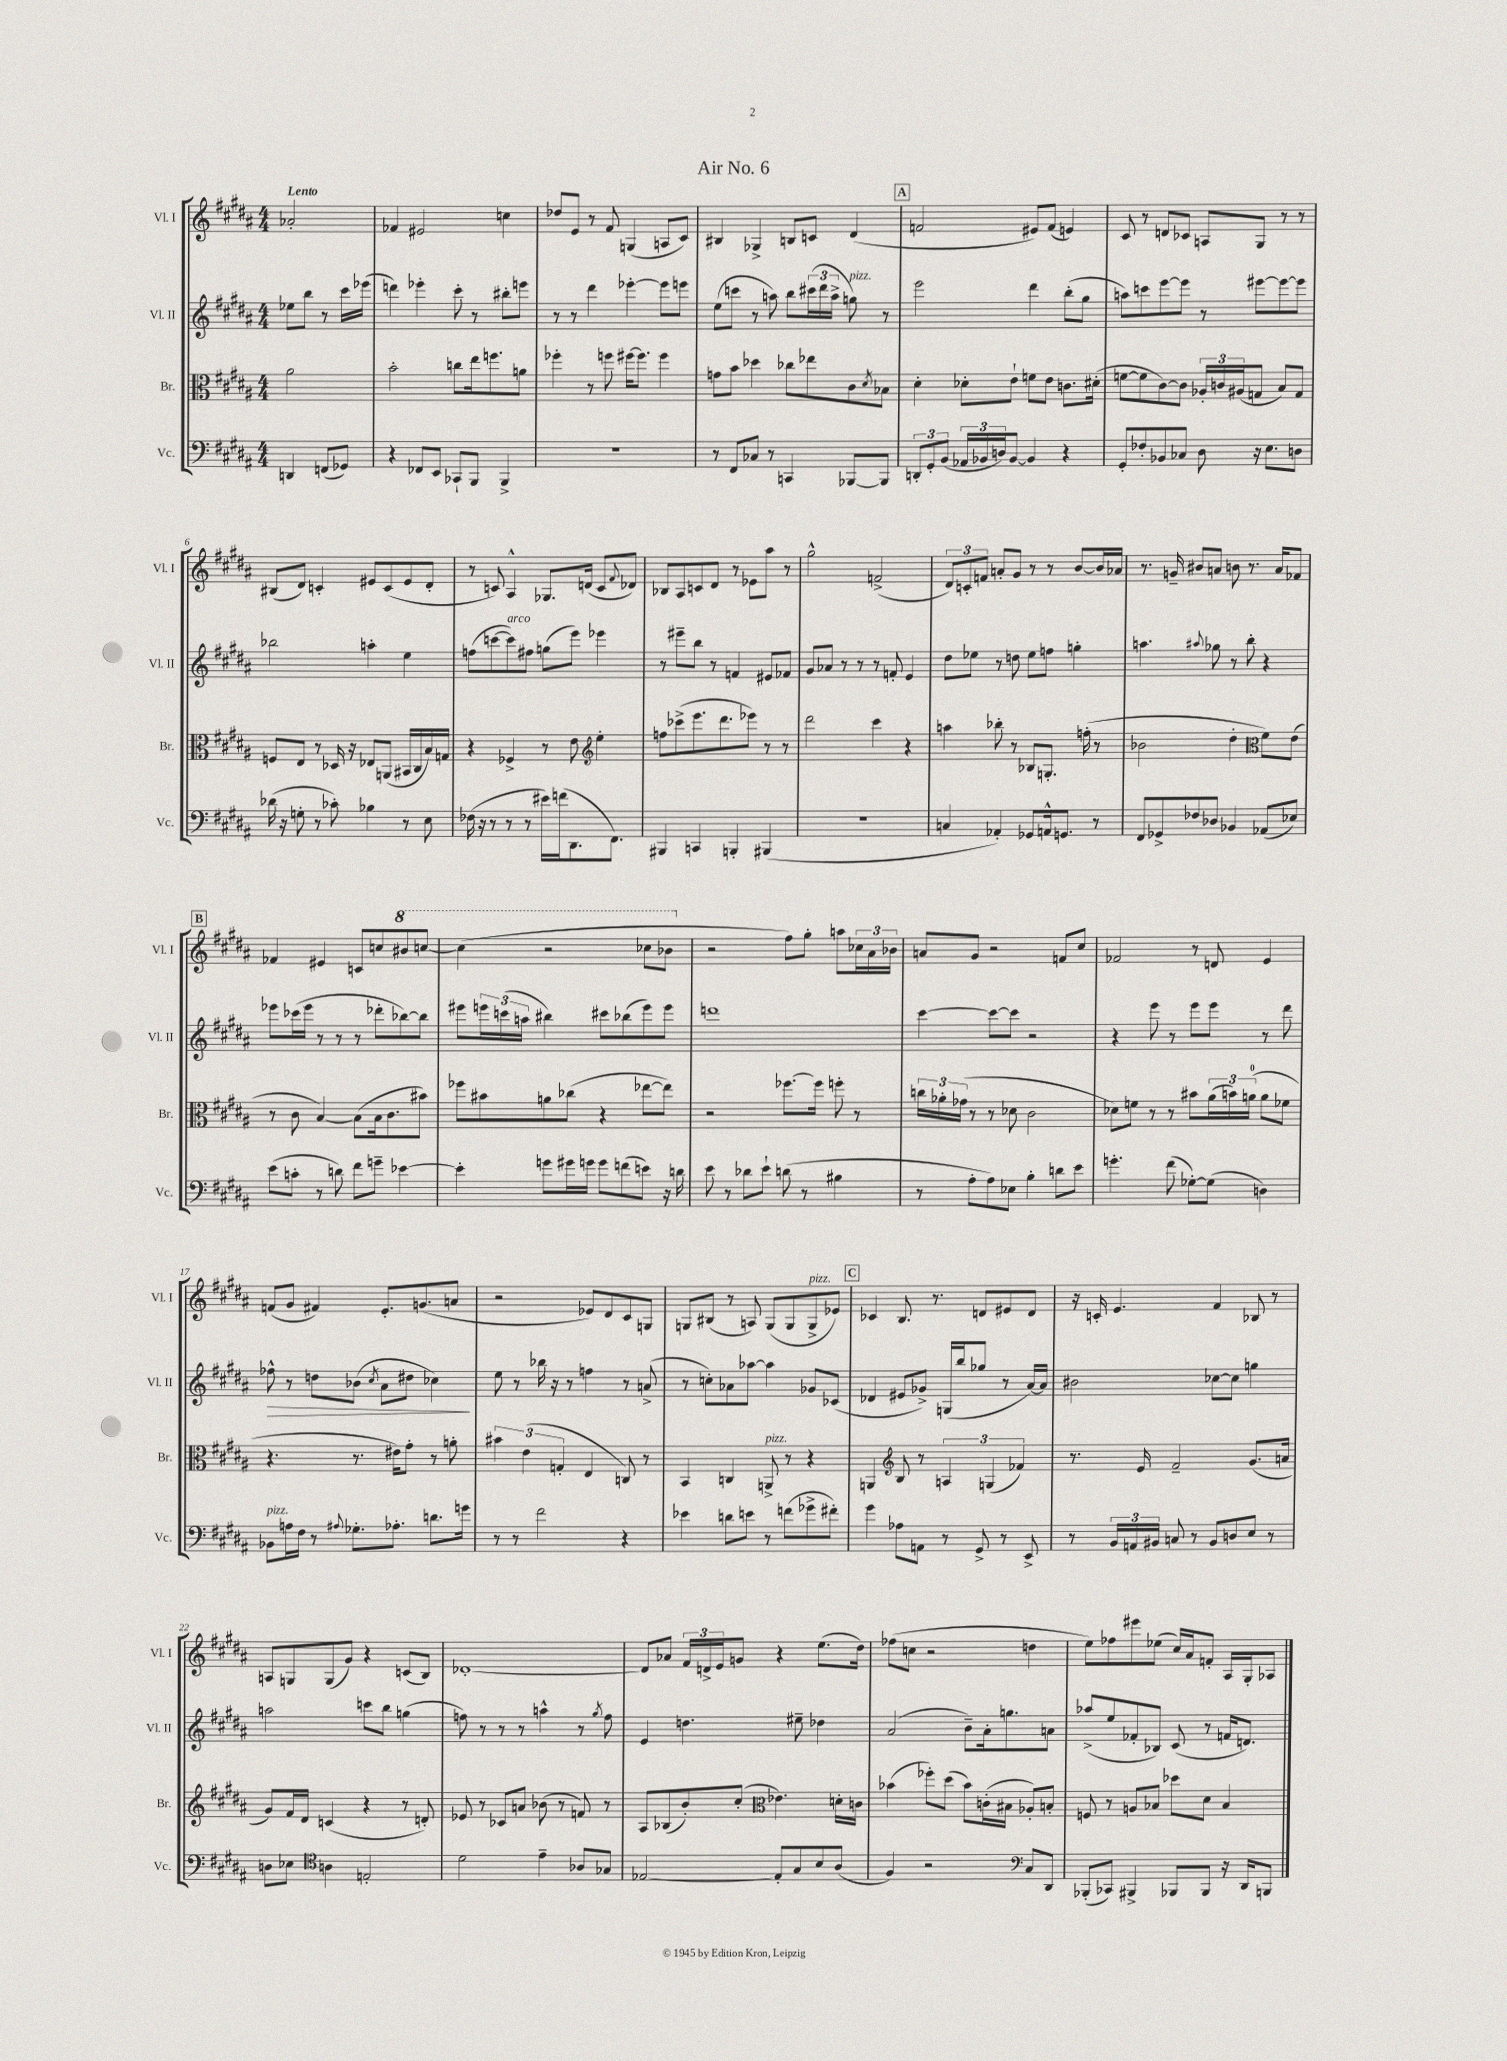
\header { title = "Air No. 6" }
<<
\new StaffGroup <<
\new Staff = "s0" \with { instrumentName = "Vl. I" shortInstrumentName = "Vl. I" } {
    \clef treble \key b \major \numericTimeSignature \time 4/4 \partial 2 \tempo "Lento"
    aes'2-. |
    fes'4 eis'2 c''4 |
    des''8 e'8 r8 fis'8 g4( a8 cis'8) |
    bis4 ges4-> b8 c'8 dis'4( |
    \mark \markup { \box "A" } f'2 eis'8) f'8( e'4) |
    cis'8 r8 d'8 ces'8 a8 gis8 r8 r8 |
    bis8( dis'8) c'4-. eis'8 c'8( eis'8 dis'8-. |
    r8 c'8) ais4-^ ges8. d'16( c'8 \appoggiatura { fis'8 } des'8) |
    bes8 ais8 c'8 dis'8 r8 ees'8 ais''8 r8 |
    gis''2-^ f'2->( |
    \tuplet 3/2 { dis'8) c'8-. f'8 } a'8-. gis'8 r8 r8 b'8~ b'16 aes'16 |
    r8. g'16-- bis'8 a'8 b'8 r8. a'16 fes'8 |
    \mark \markup { \box "B" } fes'4 eis'4 c'8 c''8 \ottava #1 bis''8 c'''8~ |
    c'''4( r2 ces'''8 bes''8 \ottava #0 |
    r2 fis''8) gis''8-. a''8 \tuplet 3/2 { ces''16 ais'16 bes'16 } |
    a'8 gis'8 r2 f'8 cis''8 |
    fes'2 r8 d'8 e'4 |
    f'8( gis'8 fis'4) e'8.-. g'8.( a'8 |
    r2 ees'8) dis'8 cis'8 g8 |
    g8 bis8( r8 a8) g8( g8 g8->^\markup { \italic "pizz." } ees'8) |
    \mark \markup { \box "C" } ces'4 b8. r8. d'8 eis'8 d'8 |
    r16 c'16-. e'4. fis'4 bes8 r8 |
    a8 g8 g8( gis'8) r4 c'8( b8) |
    des'1~-. |
    des'8 aes'8 \tuplet 3/2 { fis'16 d'16-> e'16 } g'8 r4 e''8.( dis''16) |
    fes''8( c''8 r2 d''4 |
    e''8) fes''8 eis'''8 ees''8( cis''16) ais'16 f'8-. ais16 gis16-. aes8 \bar "|." |
}
\new Staff = "s1" \with { instrumentName = "Vl. II" shortInstrumentName = "Vl. II" } {
    \clef treble \key b \major \numericTimeSignature \time 4/4 \partial 2
    ees''8 b''8 r8 cis'''16 ees'''16( |
    d'''4) ees'''4-. cis'''8-. r8 bis''8-. e'''8 |
    r8 r8 dis'''4 ees'''4~-. ees'''8 e'''8 |
    e''8( c'''8 r8 a''8) b''8 \tuplet 3/2 { cis'''16( dis'''16 a''16-> } g''8^\markup { \italic "pizz." }) r8 |
    \mark \markup { \box "A" } e'''2 dis'''4 b''8-.( gis''8 |
    a''8) c'''8 e'''8~ e'''8 r8 eis'''8~ eis'''8~ eis'''8 |
    bes''2 a''4-. e''4 |
    f''8( c'''8~ c'''8^\markup { \italic "arco" }) fis''8 g''8( e'''8) ees'''4 |
    r8 eis'''8-- b''8 r8 f'4 eis'8 fes'8 |
    gis'8 aes'8 r8 r8 r8 f'8-. e'4 |
    dis''8 ees''8 r8 d''8 ees''8 f''8 g''4-. |
    a''4. \appoggiatura { ais''8 } ges''8 r8 b''8-. r4 |
    \mark \markup { \box "B" } ees'''8 ces'''16( ees'''16 r8 r8 r8 des'''8-. bes''8~) bes''8 |
    eis'''8 \tuplet 3/2 { e'''16 c'''16( a''16 } bis''4) cis'''8 bes''8( e'''8) e'''8 |
    d'''1 |
    cis'''4~ cis'''8~ cis'''8 r2 |
    r4 e'''8 r8 e'''8 e'''8 r8 dis'''8 |
    fes''8-^\> r8 d''8 bes'8( \acciaccatura { cis''8 } ais'8 dis''8 ces''4\!) |
    e''8 r8 bes''16 r16 r8 f''4 r8 a'8->( |
    r8 c''8-.) aes'8 aes''8~ aes''4 ges'8 ces'8( |
    \mark \markup { \box "C" } des'4 eis'8 ges'8->) g16( b''16 ges''8 r8 ais'16~) ais'16 |
    bis'2 ces''8~ ces''8 g''4 |
    a''2 c'''8 b''8 g''4( |
    f''8) r8 r8 r8 a''4-^ r8 \acciaccatura { gis''8 } f''8 |
    e'4 d''4. eis''8-- des''4 |
    ais'2( b'8--) ais'16-. g''8. a'8 |
    aes''8->( e''8 fes'8-. bes8) cis'8( r8 f'16 d'8.) \bar "|." |
}
\new Staff = "s2" \with { instrumentName = "Br." shortInstrumentName = "Br." } {
    \clef alto \key b \major \numericTimeSignature \time 4/4 \partial 2
    ais'2 |
    b'2-. c''8 e''16 f''8. a'8 |
    fes''4-. r8 f''8 fis''16~ fis''8. fis''4 |
    g'8 b'8 des''4 ces''8 ees''8 cis'8 \acciaccatura { dis'8 } bes8 |
    \mark \markup { \box "A" } dis'4-. des'8-. e'8-! f'8 e'8 c'8. dis'16-.( |
    f'8~ f'8 cis'8~) cis'8 \tuplet 3/2 { aes16-. c'16 ais16( } g8 b8) g8 |
    f8 e8 r8 des16 r16 ees8 a,8( bis,16 cis16 b16) g16 |
    r4 fes4-> r8 e'8 \clef treble e''4-. |
    f''8 ces'''8->( e'''8. dis'''8. ees'''8) r8 r8 |
    dis'''2 cis'''4 r4 |
    a''4 bes''8-. r8 bes8 g8.-. f''16-.( r8 |
    bes'2 dis''4-. \clef alto fis'8) e'8( |
    \mark \markup { \box "B" } r8 cis'8 b4~) b8( b16 cis'8. bis'8) |
    fes''8 bis'8 a'8 ces''8( r4 ees''8~ ees''8) |
    r2 fes''8.~ fes''16 f''8-. r8 |
    \tuplet 3/2 { c''16 aes'16-. ges'16( } r8 r8 des'8 cis'2 |
    des'8) f'8 r8 r8 bis'8 \tuplet 3/2 { ais'16( b'16) a'16-0( } a'8 fes'8 |
    r4. r8. eis'16) gis'8-. r8 a'8-. |
    \tuplet 3/2 { bis'4 e'4( g4-. } e4 c8) r8 |
    b,4 c4 a,8->^\markup { \italic "pizz." } r8 r4 |
    \mark \markup { \box "C" } a,4 \clef treble b8 r8 \tuplet 3/2 { a4 g4( fes'4) } |
    r8. e'16 fis'2-- gis'8.( a'16 |
    gis'8) fis'16 dis'16 c'4( r4 r8 d'8-.) |
    ees'8 r8 ces'8 a'8 bes'8( r8 f'8) r8 |
    ais8 bes8( b'8-.) cis''8-.( \clef alto ees'4.) d'16-. c'16 |
    bes'4( fes''8-.) dis''8( bes'8) c'16-.( bis16 aes8-.) b8-. |
    f8 r8 a8 bes8 des''8 dis'8 bes4 \bar "|." |
}
\new Staff = "s3" \with { instrumentName = "Vc." shortInstrumentName = "Vc." } {
    \clef bass \key b \major \numericTimeSignature \time 4/4 \partial 2
    d,4 f,8( ges,8) |
    r4 fes,8 e,8 ces,8-! b,,8 b,,4-> |
    R1 |
    r8 fis,8 ces8 r8 c,4 bes,,8~ bes,,8 |
    \mark \markup { \box "A" } \tuplet 3/2 { d,8-. gis,8-. b,8( } \tuplet 3/2 { aes,16 bes,16 d16) } bes,8~ bes,4 r4 |
    gis,8-. fes8-. bes,8 ces8 dis8 r16 e8. d8 |
    des'16( r16 g8-. r8 ces'8-.) bes4 r8 e8 |
    fes16( r16 r8 r8 r8 eis'16) f'16( dis,8. fis,8.) |
    bis,,4 c,4 b,,4-. bis,,4( |
    R1 |
    c4 aes,4-.) ges,8 a,16-^ g,8. r8 |
    fis,8 ges,8-> fes8 des8 bes,4 aes,8( ees8) |
    \mark \markup { \box "B" } e'8( c'8-. r8 d'8) fis'8 g'8-- ees'4~ |
    ees'4-. g'8 gis'16 g'16 g'8 f'8( e'8) r16 d'16 |
    e'8 r8 des'8 e'8-! d'8( r8 bis4 |
    r8 ais8-. ais8) ees8 b4-. d'8 e'8 |
    g'4.-. fis'8( ges8~-.) ges8( d4) |
    bes,8^\markup { \italic "pizz." } a16 fis16 r8 \appoggiatura { ais8 } ges8.-. aes8.-. d'8. g'16 |
    r8 r8 fis'2 r4 |
    ees'4 d'8 e'8 r8 f'8( ges'8-> fis'8-.) |
    \mark \markup { \box "C" } gis'4 aes8 a,8 r8 gis,8-> r8 e,8-> |
    r8 \tuplet 3/2 { b,16 a,16 bis,16 } c8 r8 bis,8 d8 e8 r8 |
    d8 ees8 \clef tenor a4 e2-. |
    dis'2 e'4-- aes8 ges8 |
    ees2~ ees8-. gis8 b8 ais8( |
    fis4) r2 \clef bass cis8 dis,8 |
    bes,,8-.( ces,8) bis,,4-> bes,,8 bes,,8 r16 dis,16 b,,8 \bar "|." |
}
>>
>>
